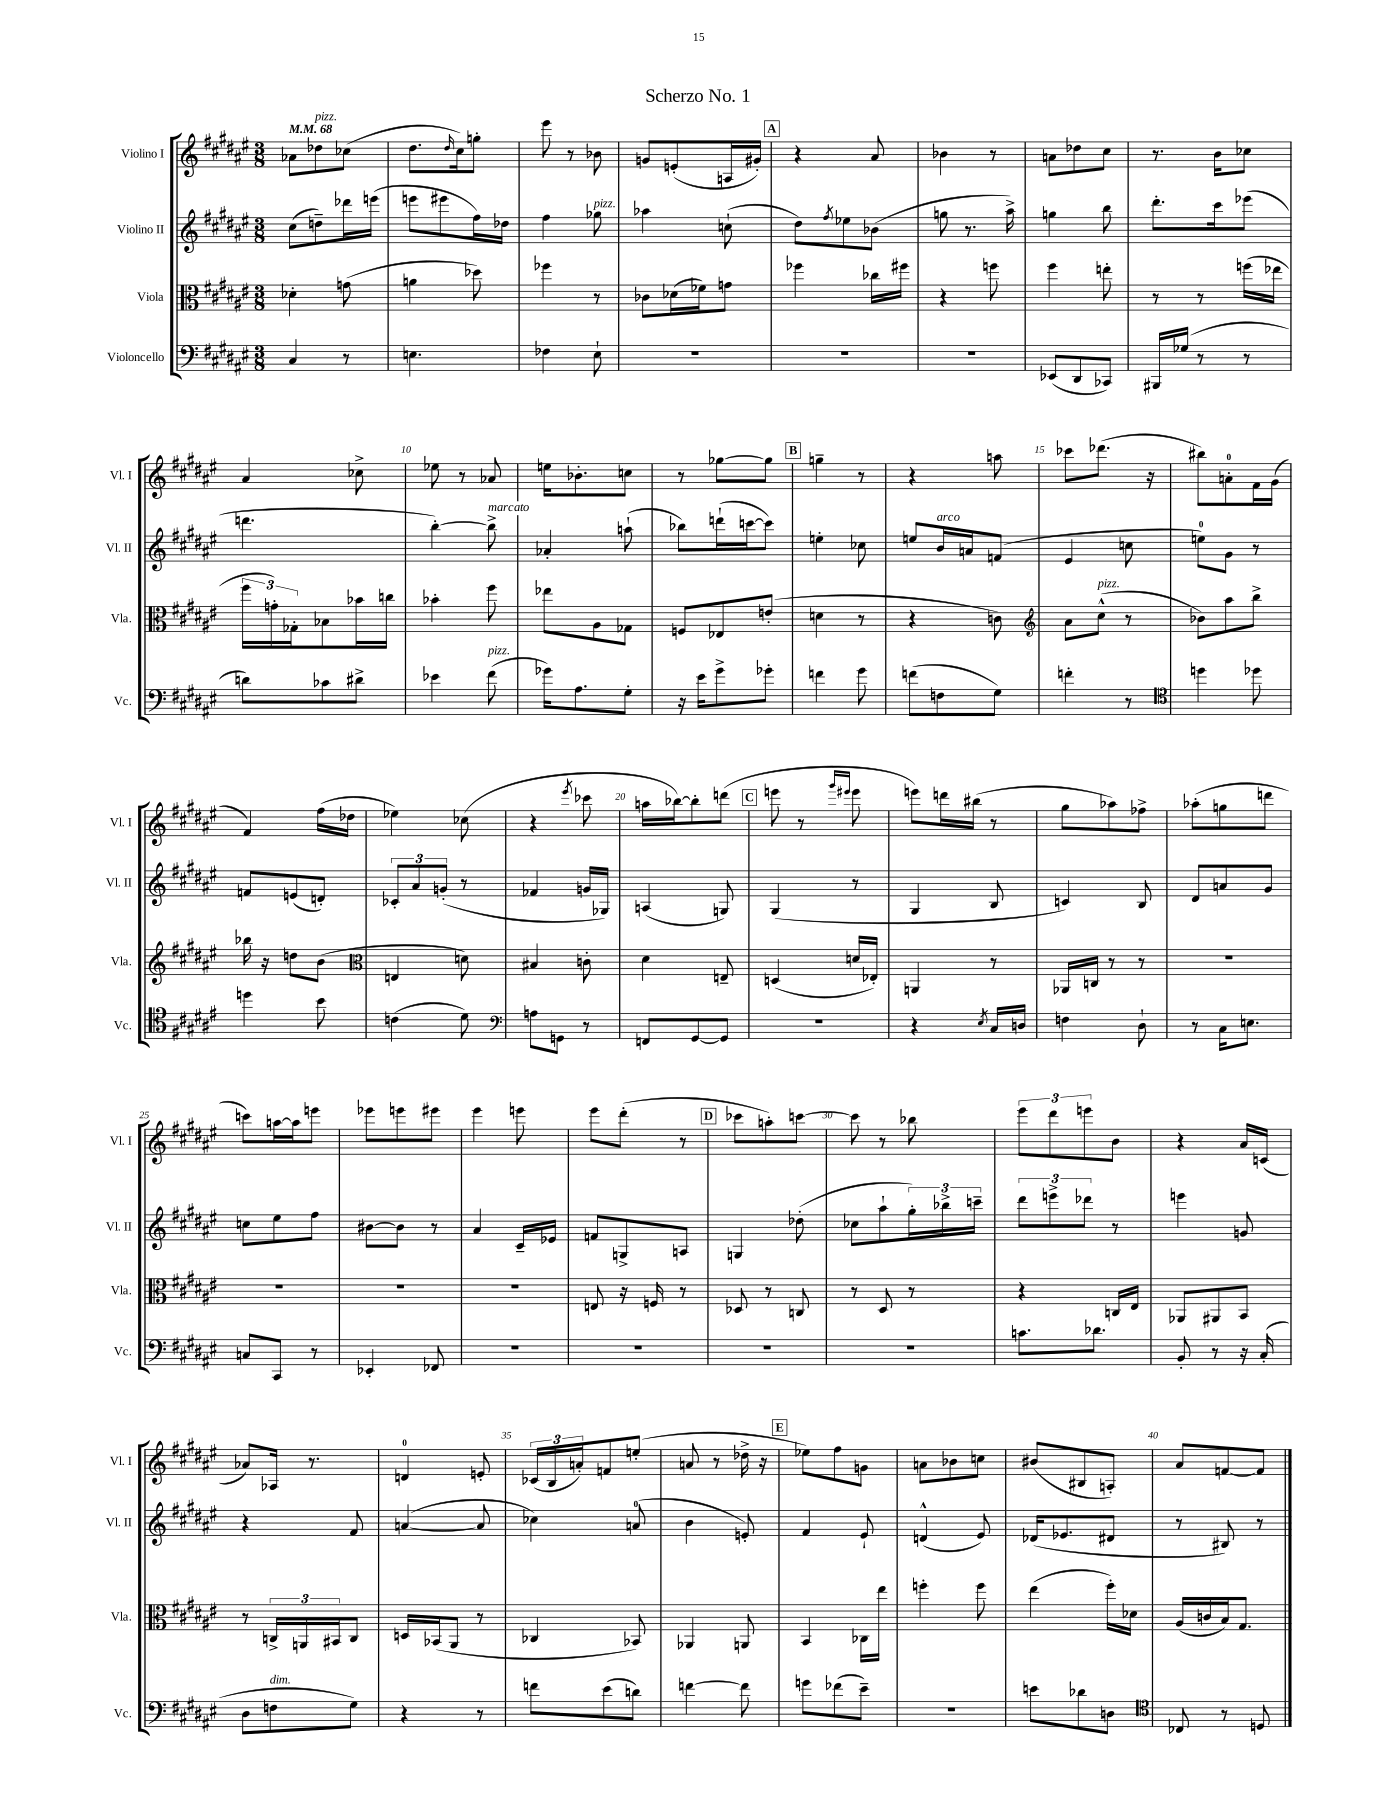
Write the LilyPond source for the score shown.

\header { title = "Scherzo No. 1" }
<<
\new StaffGroup <<
\new Staff = "s0" \with { instrumentName = "Violino I" shortInstrumentName = "Vl. I" } {
    \clef treble \key fis \major \numericTimeSignature \time 3/8 \tempo 4 = 68
    aes'8 des''8^\markup { \italic "pizz." } ces''8( |
    dis''8. \grace { dis''16 } cis''16) g''8-. |
    eis'''8 r8 bes'8 |
    g'8 e'8-.( a16 gis'16-.) |
    \mark \markup { \box "A" } r4 ais'8 |
    bes'4 r8 |
    a'8 des''8 cis''8 |
    r8. b'16 ces''8 |
    ais'4 ces''8-> |
    ees''8 r8 aes'8 |
    e''16 bes'8.-. c''8 |
    r8 ges''8~ ges''8 |
    \mark \markup { \box "B" } g''4-- r8 |
    r4 a''8 |
    ces'''8 des'''8.( r16 |
    bis''8) a'8-0-. fis'16 gis'16( |
    fis'4) fis''16( des''16 |
    ees''4) ces''8( |
    r4 \acciaccatura { eis'''8 } ces'''8 |
    a''16 bes''16~) bes''8-. d'''8( |
    \mark \markup { \box "C" } e'''8 r8 \grace { gis'''16 eis'''16 } eis'''8 |
    e'''8) d'''16 bis''16( r8 |
    gis''8 aes''8) fes''8-> |
    aes''8-.( g''8 d'''8 |
    c'''8) a''16~ a''16 e'''8 |
    ees'''8 e'''8 eis'''8 |
    eis'''4 e'''8 |
    eis'''8 dis'''8-.( r8 |
    \mark \markup { \box "D" } ces'''8 a''8-.) c'''8~ |
    c'''8 r8 bes''8 |
    \tuplet 3/2 { eis'''8 dis'''8 e'''8 } b'8 |
    r4 ais'16 c'16( |
    aes'8) aes16 r8. |
    d'4-0 e'8-. |
    \tuplet 3/2 { ces'16( b16 a'16-.) } f'8 e''8-.( |
    a'8 r8 des''16-> r16 |
    \mark \markup { \box "E" } ees''8) fis''8 g'8 |
    a'8 bes'8 c''8 |
    bis'8( bis8 a8-.) |
    ais'8 f'8~ f'8 \bar "|." |
}
\new Staff = "s1" \with { instrumentName = "Violino II" shortInstrumentName = "Vl. II" } {
    \clef treble \key fis \major \numericTimeSignature \time 3/8
    cis''8( d''8--) des'''16 e'''16( |
    e'''8 eis'''8 fis''16) des''16 |
    fis''4 ges''8^\markup { \italic "pizz." } |
    aes''4 c''8-!( |
    \mark \markup { \box "A" } dis''8) \acciaccatura { fis''8 } ees''8 bes'8( |
    g''8 r8. ais''16->) |
    g''4 b''8 |
    dis'''8.-. cis'''16 ees'''8( |
    d'''4. |
    b''4~-.) b''8->^\markup { \italic "marcato" } |
    aes'4-. a''8-!( |
    bes''8) d'''16-!( c'''16~ c'''8) |
    \mark \markup { \box "B" } e''4-. ces''8 |
    e''8 b'16^\markup { \italic "arco" } a'16 f'8( |
    eis'4 c''8 |
    e''8-0) gis'8 r8 |
    f'8 e'8( d'8-.) |
    \tuplet 3/2 { ces'8-. ais'8 g'8-.( } r8 |
    fes'4 g'16 ges16) |
    a4( g8) |
    \mark \markup { \box "C" } gis4( r8 |
    gis4 b8 |
    c'4) b8 |
    dis'8 a'8 gis'8 |
    c''8 eis''8 fis''8 |
    bis'8~ bis'8 r8 |
    ais'4 cis'16-- ees'16 |
    f'8 g8-> a8 |
    \mark \markup { \box "D" } g4 des''8-.( |
    ces''8 ais''8-! \tuplet 3/2 { gis''16-.) bes''16-> c'''16-- } |
    \tuplet 3/2 { dis'''8 e'''8-> des'''8 } r8 |
    e'''4 g'8 |
    r4 fis'8 |
    a'4~( a'8 |
    ces''4) a'8-0( |
    b'4 e'8-.) |
    \mark \markup { \box "E" } fis'4 eis'8-! |
    d'4-^( eis'8) |
    des'16( ees'8. dis'8 |
    r8 bis8) r8 \bar "|." |
}
\new Staff = "s2" \with { instrumentName = "Viola" shortInstrumentName = "Vla." } {
    \clef alto \key fis \major \numericTimeSignature \time 3/8
    des'4-. g'8( |
    a'4 des''8) |
    fes''4 r8 |
    ces'8 des'16( fes'16) g'8 |
    \mark \markup { \box "A" } fes''4 ces''16 fis''16 |
    r4 f''8 |
    fis''4 e''8-. |
    r8 r8 f''16( ees''16 |
    \tuplet 3/2 { fis''16 g'16-.) ges16-. } bes8 bes'16 c''16 |
    bes'4-. fis''8 |
    ees''8 ais8 ges8 |
    f8 ees8 e'8-.( |
    \mark \markup { \box "B" } d'4 r8 |
    r4 c'8) |
    \clef treble ais'8 cis''8-^^\markup { \italic "pizz." }( r8 |
    bes'8) ais''8 b''8-> |
    bes''16 r16 d''8 b'8( |
    \clef alto e4 d'8) |
    bis4 c'8-. |
    dis'4 e8-- |
    \mark \markup { \box "C" } d4( d'16 ees16-.) |
    a,4 r8 |
    aes,16 c16 r8 r8 |
    R4. |
    R4. |
    R4. |
    R4. |
    e8 r16 f16 r8 |
    \mark \markup { \box "D" } des8 r8 c8 |
    r8 dis8 r8 |
    r4 c16 eis16 |
    aes,8 ais,8 b,8 |
    r8 \tuplet 3/2 { c16-> a,16 bis,16 } c8 |
    d16 bes,16( ais,8 r8 |
    ces4 bes,8) |
    aes,4 a,8 |
    \mark \markup { \box "E" } b,4 ces16 eis''16 |
    f''4-. f''8 |
    eis''4( fis''16-.) des'16 |
    ais16( c'16 b16) gis8. \bar "|." |
}
\new Staff = "s3" \with { instrumentName = "Violoncello" shortInstrumentName = "Vc." } {
    \clef bass \key fis \major \numericTimeSignature \time 3/8
    cis4 r8 |
    e4. |
    fes4 eis8-! |
    R4. |
    \mark \markup { \box "A" } R4. |
    R4. |
    ees,8( dis,8 ces,8) |
    bis,,16 ges16( r8 r8 |
    d'8) ces'8 dis'8-> |
    ees'4 fis'8^\markup { \italic "pizz." }( |
    ges'16) ais8. gis8-. |
    r16 eis'16 gis'8-> ges'8-. |
    \mark \markup { \box "B" } f'4 gis'8 |
    f'8( f8 gis8) |
    f'4-. r8 |
    \clef tenor d''4 des''8 |
    d''4 b'8 |
    c'4( dis'8) |
    \clef bass a8 g,8 r8 |
    f,8 gis,8~ gis,8 |
    \mark \markup { \box "C" } R4. |
    r4 \acciaccatura { eis8 } cis16 d16 |
    f4 dis8-! |
    r8 cis16 e8. |
    c8 cis,8 r8 |
    ees,4-. fes,8 |
    R4. |
    R4. |
    \mark \markup { \box "D" } R4. |
    R4. |
    c'8. des'8. |
    b,8-. r8 r16 cis16-.( |
    dis8 f8^\markup { \italic "dim." } gis8) |
    r4 r8 |
    f'8 eis'8( d'8) |
    f'4~ f'8 |
    \mark \markup { \box "E" } g'8 fes'8( eis'8--) |
    R4. |
    e'8 des'8 d8 |
    \clef tenor ces8 r8 d8 \bar "|." |
}
>>
>>
\layout { \context { \Score \override BarNumber.break-visibility = ##(#f #t #t) barNumberVisibility = #(every-nth-bar-number-visible 5) } }
